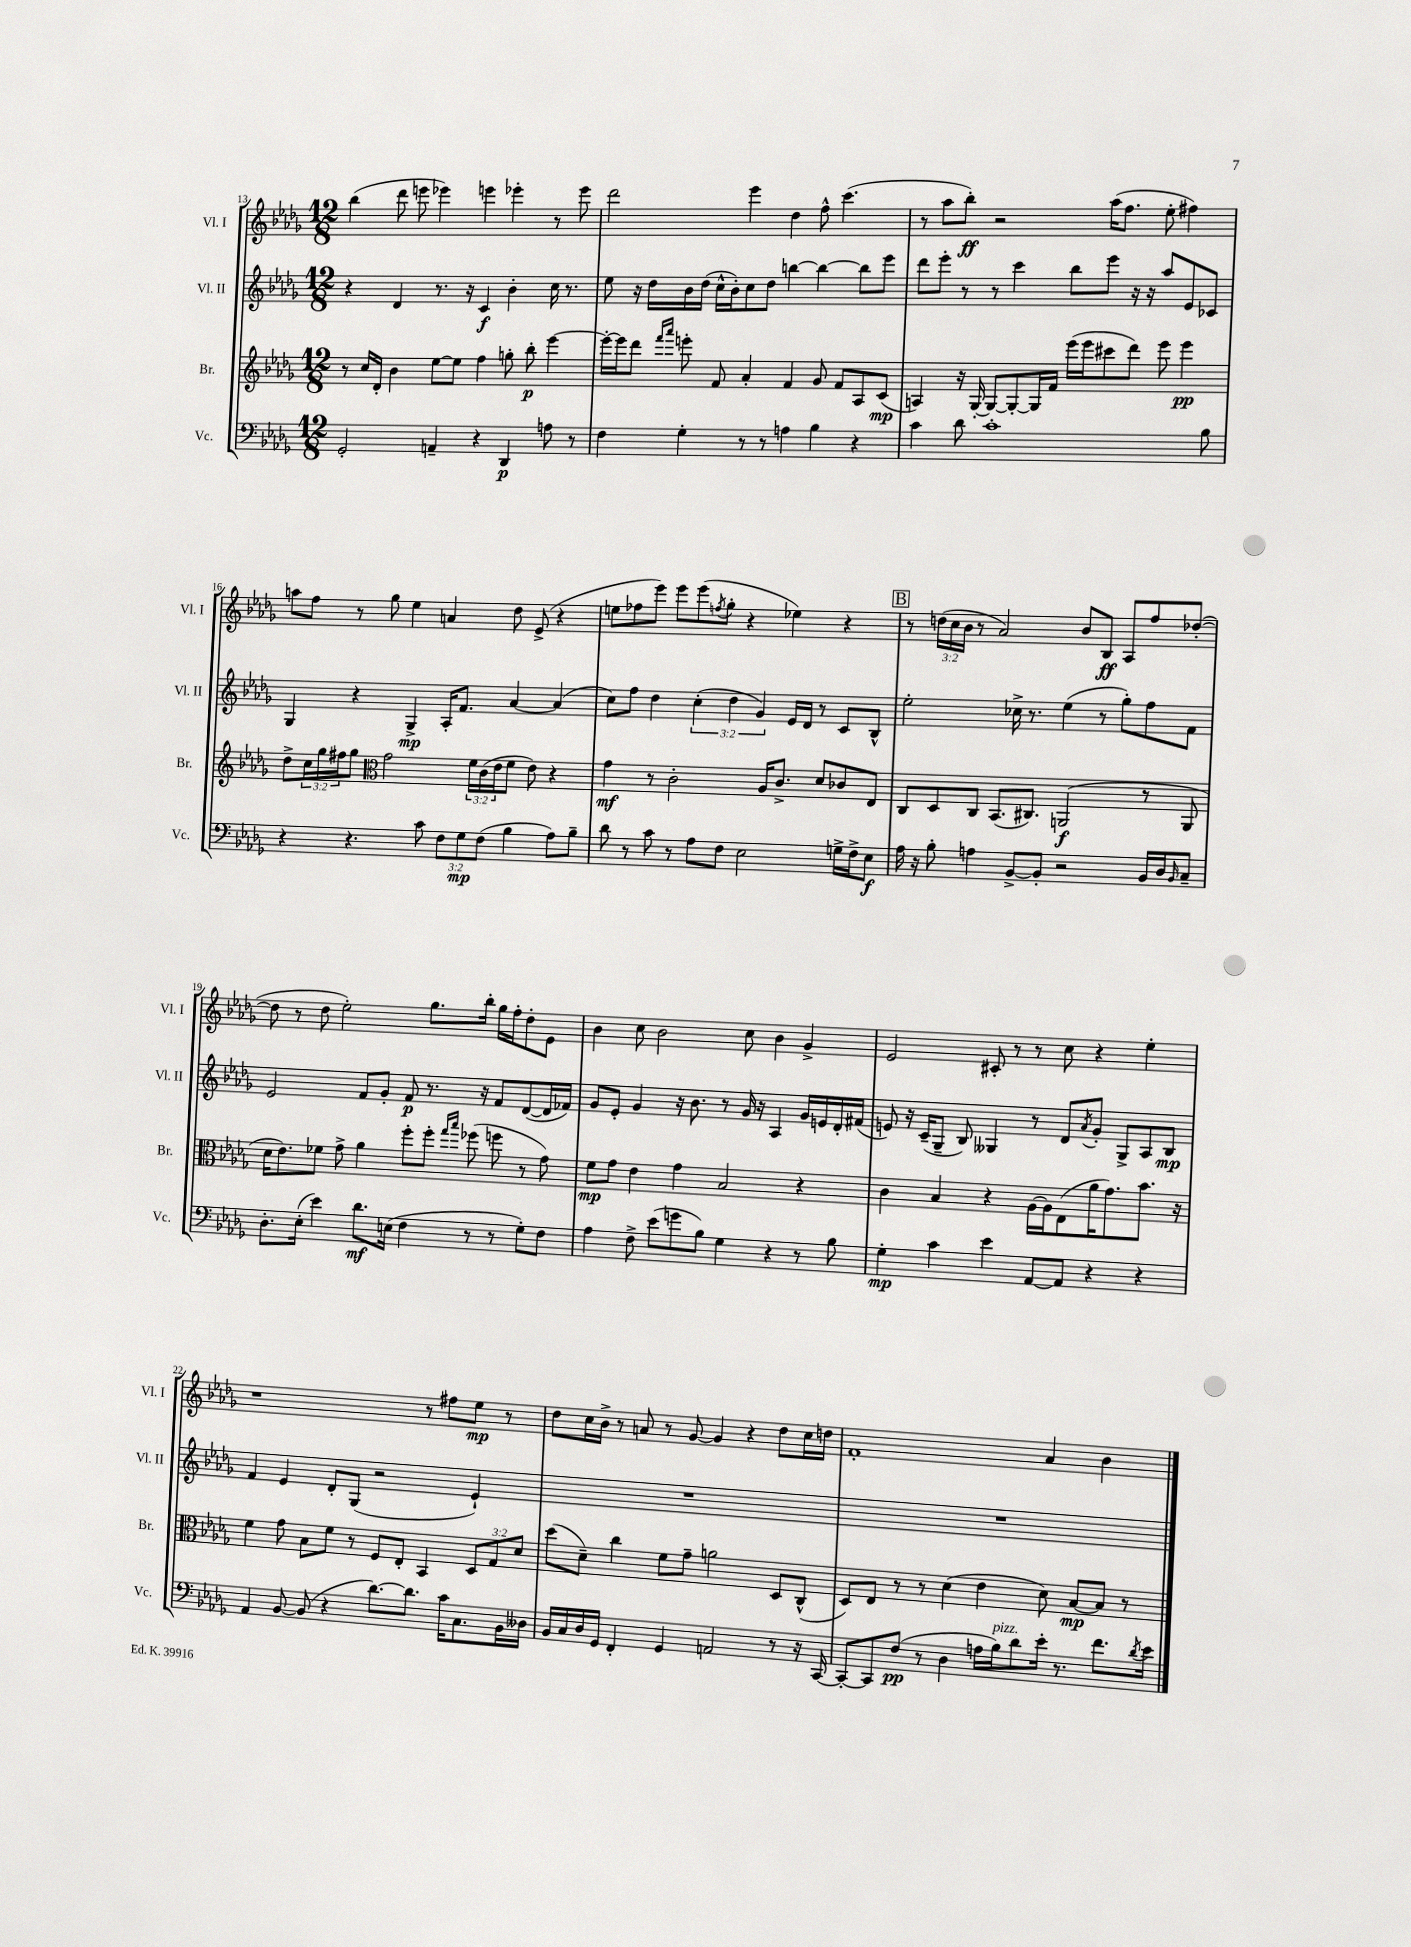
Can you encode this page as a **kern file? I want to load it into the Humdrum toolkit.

**kern	**kern	**kern	**kern
*staff4	*staff3	*staff2	*staff1
*clefF4	*clefG2	*clefG2	*clefG2
*k[b-e-a-d-g-]	*k[b-e-a-d-g-]	*k[b-e-a-d-g-]	*k[b-e-a-d-g-]
*M12/8	*M12/8	*M12/8	*M12/8
2GG-'	8r	4r	(4bb-
.	16cc	.	.
.	16d-'	.	.
.	4b-	4d-	8ddd-
.	.	.	8eee
4AA~	[8ee-	8.r	4eee-)
.	8ee-]	.	.
.	.	16r	.
4r	4ff	4c	4eee
4DD-	8gg'	4b-'	4eee-'
.	8bb-'	.	.
8A	[4eee-	16cc	8r
.	.	8.r	.
8r	.	.	8eee-
=	=	=	=
4F	16eee-'_	8ee-	2ddd-
.	16eee-]	.	.
.	8ddd-	16r	.
.	.	16dd-	.
.	16qqfff	.	.
.	16qqaaa-	.	.
4G-'	8eee'	16b-	.
.	.	(16dd-	.
.	8f	16cc^^	.
.	.	16b-')	.
8r	4a-'	8cc	4eee-
8r	.	8dd-	.
4A	4f	[4bb	4dd-
4B-	8g-	4bb_	8ff^^
.	8f	.	(4.ccc
4r	8A-	8bb]	.
.	(8c	8eee-	.
=	=	=	=
4c	4A)	8ddd-	8r
.	.	8eee-'	8aa-
8d-	16r	8r	8bb-')
.	[16G-'	.	.
1c'	8G-_	8r	2r
.	8G-'_	4ccc	.
.	16G-]	.	.
.	16f	.	.
.	(16eee-	8bb-	.
.	16eee-	.	.
.	8ccc#	8eee-	(16aa-
.	.	.	8.ff
.	8ddd-)	16r	.
.	.	16r	.
.	8eee-	8aa-	8ee-'
.	4eee-	8e-	4ff#)
8B-	.	8c-	.
=	=	=	=
4r	8dd-^	4G-	8aa
.	24cc	.	8ff
.	24gg-	.	.
.	24ff#	.	.
4.r	8gg-	4r	8r
*	*clefC3	*	*
.	2g-	.	8gg-
.	.	4G-^	4ee-
8c	.	.	.
12F	.	16A-'	4a
.	.	8.f	.
12G-	.	.	.
.	24f	.	.
(12F	(24c	.	.
.	24e-	.	.
4B-	8f	[4a-	8dd-
.	8e-)	.	(8e-^
8A-)	4r	(4a-]	4r
8B-~	.	.	.
=	=	=	=
8d-	4g-	8cc)	8ee
8r	.	8ff	8ff-
8c	8r	4dd-	8eee-)
8r	2c'	.	8eee-
8A-	.	(6cc'	(8eee-
.	.	.	8qff
8F	.	.	8gg-'
.	.	6dd-	.
2E-	.	.	4r
.	.	6g-)	.
.	16A-	.	.
.	8.c^	.	.
.	.	16e-	4ee-)
.	.	16d-	.
.	8d-	8r	.
16G^	8c-	8c	4r
16F^	.	.	.
8E-	8E-	8B-^^	.
=	=	=	=
16A-	8C	2ee-'	8r
16r	.	.	.
8B-'	8D-	.	(24dd
.	.	.	24cc
.	.	.	24b-
4A	8C	.	8r
.	(8.BB-	.	2a-)
[8BB-^	.	16cc-^	.
.	8.C#)	8.r	.
8BB-']	.	.	.
2r	(2AA	(4ee-	.
.	.	.	8b-
.	.	8r	8B-
.	.	8gg-')	8A-
16BB-	8r	8ff	8ff
16D-	.	.	.
16qqBB-	.	.	.
8C~	8AA	8f	([8dd-'
=	=	=	=
8.D-'	16d-	2e-	8dd-]
.	8.e-)	.	.
.	.	.	8r
(16E-'	.	.	.
4e-)	8f-	.	8dd-
.	8g-^	.	2ee-')
8.d-	4a-	8f	.
.	.	8g-'	.
(16E	.	.	.
4F	8ff'	8f	.
.	8ff'	8.r	8.gg-
.	16qqgg-	.	.
.	16qqbb-	.	.
8r	(8ff-	.	.
.	.	16r	16bb-'
8r	8ff	8f	16gg-
.	.	.	16ff'
8G-')	8r	([8d-	8dd-'
8F	8g-)	16d-]	8e-
.	.	16f-)	.
=	=	=	=
4A-	8f	8g-	4b-
.	8g-	8e-'	.
8F^	4e-	4g-	8cc
(8e-	.	.	2b-
8g	4g-	16r	.
.	.	8.b-	.
8B-)	.	.	.
4G-	2B-	8r	.
.	.	16g-	8cc
.	.	16r	.
4r	.	4A-	4b-
8r	4r	16g-	4g-^
.	.	16e	.
8B-	.	16d-'	.
.	.	(16f#	.
=	=	=	=
4G-'	4c	8e)	2e-
.	.	16r	.
.	.	(16c~	.
4c	4B-	8G-~	.
.	.	8B-)	.
4e-	4r	4G--	8c#'
.	.	.	8r
[8AA-	[16A-	8r	8r
.	16A-]	.	.
8AA-]	(8E-	8d-	8cc
.	.	8qa-	.
4r	16a-	8g-'	4r
.	8.g-)	.	.
.	.	8G--^	.
4r	8.b-	8A-	4ee-'
.	.	8B-	.
.	16r	.	.
=	=	=	=
4AA-	4f	4f	1r
[8BB-	8g-	4e-	.
(8BB-]	8B-	.	.
4r	8f	8d-'	.
.	8r	(8G-	.
[8.d-)	8F	2r	.
.	8E-'	.	.
8.d-]	.	.	.
.	4BB-	.	8r
16c	.	.	8ff#
8.C	.	.	.
.	12D-	4e-`)	8ee-
.	12G-	.	.
16BB-	.	.	8r
.	12d-	.	.
16D--	.	.	.
=	=	=	=
16BB-	(8dd-	1.r	8dd-
16C	.	.	.
16D-	8d-~)	.	16cc
16GG-	.	.	16b-^
4FF'	4cc	.	8r
.	.	.	8a
4GG-	8f	.	8r
.	8g-~	.	[8g-
2AA	2a	.	4g-]
.	.	.	4r
8r	8D-	.	8dd-
16r	(8C^^	.	16cc
[16CC	.	.	16dd
=	=	=	=
8CC'_	8D-)	1.r	1f'
8CC]	8E-	.	.
(8F	8r	.	.
8r	8r	.	.
4D-	(4d-	.	.
16A	4e-	.	.
16B-)	.	.	.
8d-	.	.	.
16e-'	8d-)	.	4a-
8.r	.	.	.
.	[8B-	.	.
8.f	8B-]	.	4b-
.	8r	.	.
8qd-	.	.	.
16e-	.	.	.
==	==	==	==
*-	*-	*-	*-
